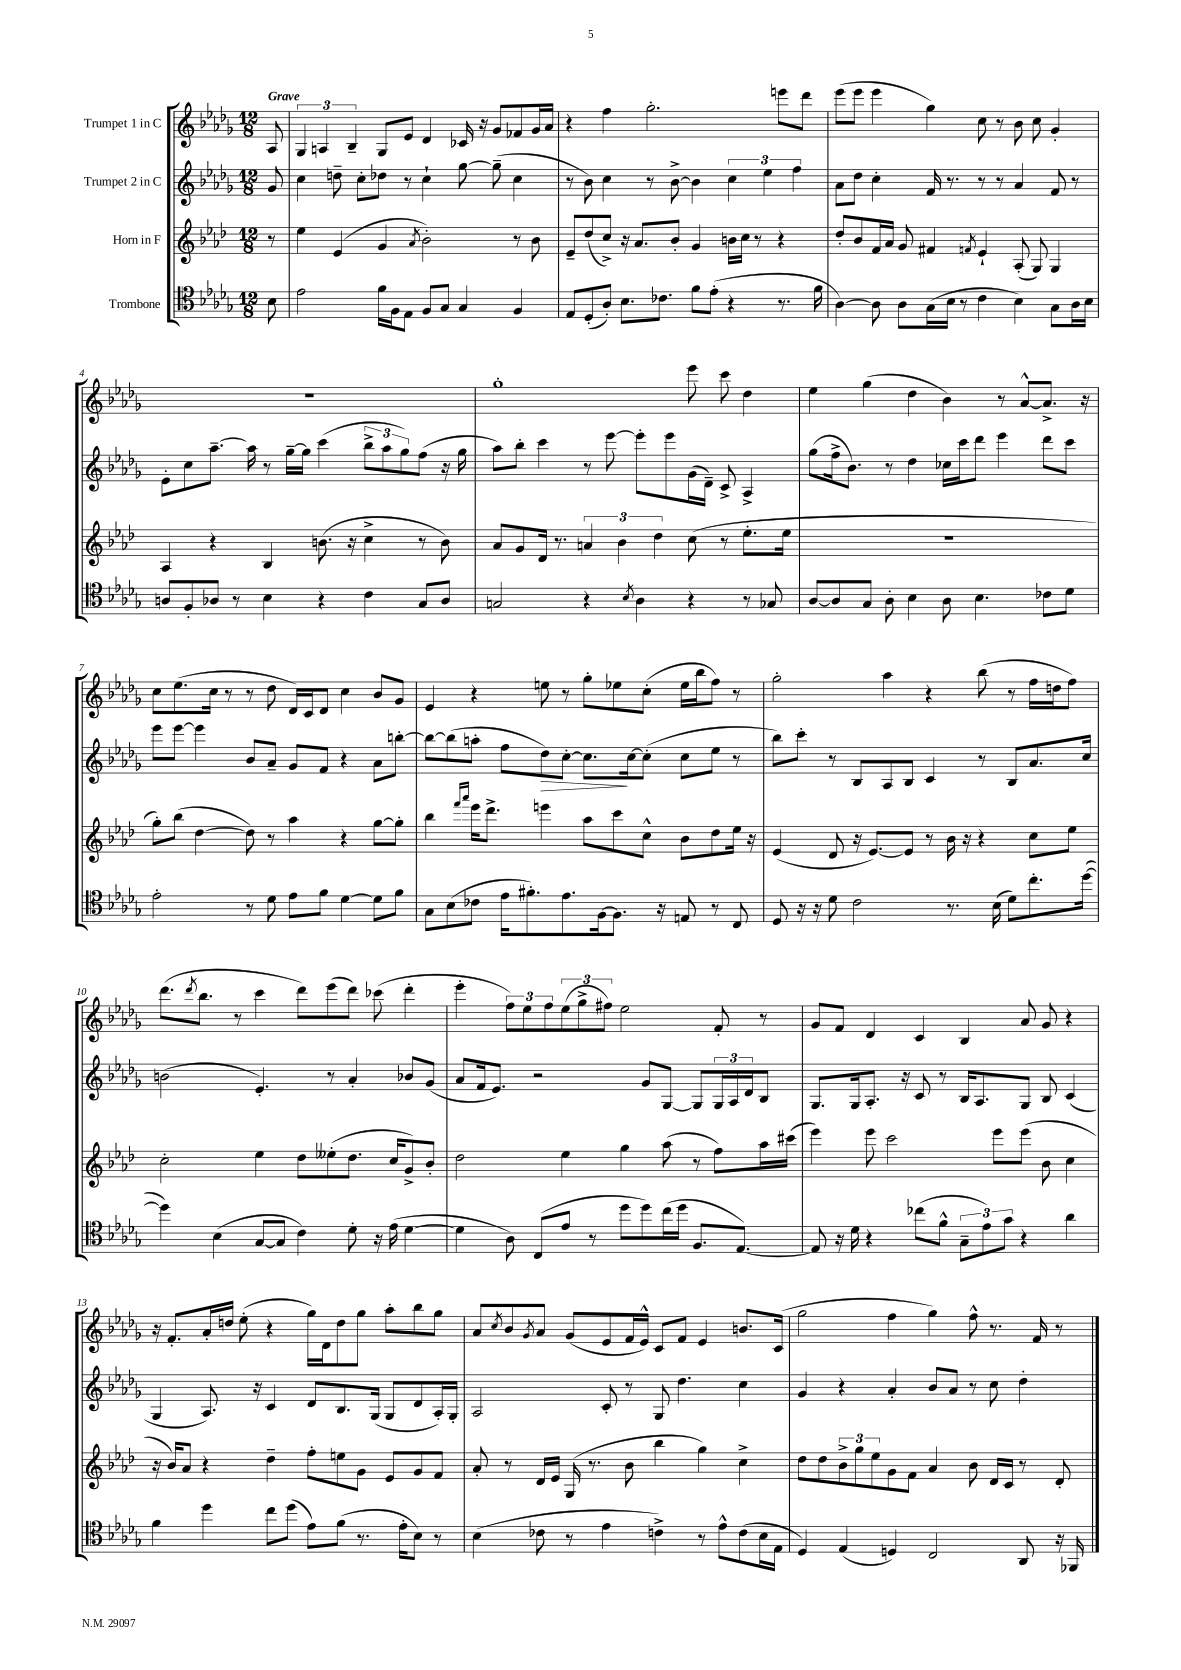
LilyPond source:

<<
\new StaffGroup <<
\new Staff = "s0" \with { instrumentName = "Trumpet 1 in C" } {
    \clef treble \key des \major \numericTimeSignature \time 12/8 \partial 8 \tempo "Grave"
    aes8 |
    \tuplet 3/2 { ges4 a4 bes4-- } ges8 ees'8 des'4 ces'16 r16 ges'8 fes'8 ges'16 aes'16 |
    r4 f''4 ges''2.-. e'''8 des'''8 |
    ees'''8( ees'''8 ees'''4 ges''4) c''8 r8 bes'8 c''8 ges'4-. |
    R1. |
    ges''1-. ees'''8 c'''8 des''4 |
    ees''4 ges''4( des''4 bes'4) r8 aes'8~-^ aes'8.-> r16 |
    c''8 ees''8.( c''16 r8 r8 des''8 des'16) c'16 des'8 c''4 bes'8 ges'8 |
    ees'4 r4 e''8 r8 ges''8-. ees''8 c''8-.( ees''16 bes''16 f''8) r8 |
    ges''2-. aes''4 r4 bes''8( r8 f''16 d''16 f''8) |
    des'''8.( \acciaccatura { des'''8 } bes''8. r8 c'''4 des'''8) ees'''8( des'''8) ces'''8( des'''4-. |
    ees'''4-. \tuplet 3/2 { f''8) ees''8 f''8 } \tuplet 3/2 { ees''8( ges''8-> fis''8) } ees''2 f'8-. r8 |
    ges'8 f'8 des'4 c'4 bes4 aes'8 ges'8 r4 |
    r16 f'8.-. aes'16-. d''16 ees''8-.( r4 ges''16) des'16 d''8 ges''8 aes''8-. bes''8 ges''8 |
    aes'8 \acciaccatura { c''8 } bes'8 \acciaccatura { ges'8 } aes'8 ges'8( ees'8 f'16 ees'16-^) c'8 f'8 ees'4 b'8. c'16( |
    ges''2 f''4 ges''4) f''8-^ r8. f'16 r8 \bar "|." |
}
\new Staff = "s1" \with { instrumentName = "Trumpet 2 in C" } {
    \clef treble \key des \major \numericTimeSignature \time 12/8 \partial 8
    ges'8 |
    c''4 d''8-- c''8-. des''8 r8 c''4-! ges''8~ ges''8--( c''4 |
    r8 bes'8) c''4 r8 bes'8~-> bes'4 \tuplet 3/2 { c''4 ees''4 f''4 } |
    aes'8 des''8 c''4-. f'16 r8. r8 r8 aes'4 f'8 r8 |
    ees'8-. c''8 aes''8.~-- aes''16 r8 ges''16~-- ges''16 c'''4( \tuplet 3/2 { bes''8-> aes''8 ges''8) } f''8( r16 ges''16 |
    aes''8) bes''8-. c'''4 r8 ees'''8~ ees'''8-. ees'''8 ges'16( des'16--) c'8-> aes4-> |
    ges''8( f''16-> bes'8.) r8 des''4 ces''16 c'''16 des'''8 ees'''4 des'''8 c'''8 |
    ees'''8 ees'''8~ ees'''4 bes'8 aes'8-- ges'8 f'8 r4 aes'8 b''8~-. |
    b''8~ b''8( a''8-. f''8 des''8\>) c''8~-. c''8.\! c''16~ c''8-.( c''8 ees''8 r8 |
    bes''8) c'''8-. r8 bes8 aes8 bes8 c'4 r8 bes8 aes'8. c''16 |
    b'2( ees'4.-.) r8 aes'4-. bes'8 ges'8( |
    aes'8 f'16 ees'8.) r2 ges'8 ges8~ ges8 \tuplet 3/2 { ges16 aes16 des'16 } bes8 |
    ges8. ges16 aes8.-. r16 c'8 r8 bes16 aes8. ges8 bes8 c'4( |
    ges4 aes8.) r16 c'4 des'8 bes8. ges16( ges8 des'8 aes16-.) ges16-. |
    aes2 c'8-. r8 ges8 des''4. c''4 |
    ges'4 r4 aes'4-. bes'8 aes'8 r8 c''8 des''4-. \bar "|." |
}
\new Staff = "s2" \with { instrumentName = "Horn in F" } {
    \clef treble \key aes \major \numericTimeSignature \time 12/8 \partial 8
    r8 |
    ees''4 ees'4( g'4 \acciaccatura { aes'8 } bes'2-.) r8 bes'8 |
    ees'8-- des''8( c''8->) r16 aes'8. bes'8-. g'4 b'16 c''16 r8 r4 |
    des''8-. bes'8 f'16 aes'16 g'8 fis'4 \acciaccatura { f'8 } ees'4-! aes8-.( g8) g4 |
    aes4 r4 bes4 b'8.( r16 c''4-> r8 b'8) |
    aes'8 g'8 des'16 r8. \tuplet 3/2 { a'4 bes'4 des''4 } c''8( r8 ees''8.-. ees''16 |
    R1. |
    g''8-.) bes''8( des''4~ des''8) r8 aes''4 r4 g''8~ g''8-. |
    bes''4 \grace { f'''16 aes'''16 } ees'''16 des'''8.-> e'''4 aes''8 c'''8 c''8-^ bes'8 des''8 ees''16 r16 |
    ees'4( des'8 r16 ees'8.~) ees'8 r8 bes'16 r16 r4 c''8 ees''8 |
    c''2-. ees''4 des''8 eeses''8-.( des''8. c''16 g'8->) bes'8-. |
    des''2 ees''4 g''4 aes''8( r8 f''8) aes''16 cis'''16( |
    ees'''4) ees'''8 c'''2 ees'''8 ees'''8( bes'8 c''4 |
    r16 bes'16) aes'8 r4 des''4-- f''8-. e''8 g'8 ees'8 g'8 f'8 |
    aes'8-. r8 des'16 ees'16 g16( r8. bes'8 bes''4 g''4) c''4-> |
    des''8 des''8 \tuplet 3/2 { bes'8-> g''8 ees''8 } g'8 f'8 aes'4 bes'8 des'16 c'16 r8 des'8-. \bar "|." |
}
\new Staff = "s3" \with { instrumentName = "Trombone" } {
    \clef tenor \key des \major \numericTimeSignature \time 12/8 \partial 8
    bes8 |
    ees'2 f'16 f16 ees8 f8 ges8 ges4 f4 |
    ees8 des8-.( aes8-.) bes8. ces'8. f'8 ees'8-.( r4 r8. f'16 |
    aes4~) aes8 aes8 ges16( bes16 r8 c'4 bes4) ges8 aes16 bes16 |
    a8 f8-. aes8 r8 bes4 r4 c'4 ges8 aes8 |
    g2 r4 \acciaccatura { bes8 } aes4 r4 r8 ges8 |
    aes8~ aes8 ges8 aes8-. bes4 aes8 bes4. ces'8 des'8 |
    ees'2-. r8 des'8 ees'8 f'8 des'4~ des'8 f'8 |
    ges8 bes8( ces'8 ees'16 fis'8.-.) ees'8. f16~ f8. r16 e8 r8 c8 |
    des8 r16 r16 des'8 c'2 r8. bes16( des'8) c''8.-. des''16~( |
    des''4) bes4( ges8~ ges8 c'4) des'8-. r16 ees'16( des'4~ |
    des'4 aes8) c8( ees'8 r8 des''8 des''8) c''16( des''16 f8. ees8.~) |
    ees8 r16 des'16 r4 ces''8( f'8-^ \tuplet 3/2 { ges8-- ees'8) ges'8 } r4 aes'4 |
    f'4 des''4 c''8 des''8( ees'8) f'8( r8. ees'16-. bes8) r8 |
    bes4( ces'8 r8 ees'4 c'4->) r8 ees'8-^ c'8( bes16 ees16 |
    des4) ees4( d4) c2 aes,8 r16 fes,16 \bar "|." |
}
>>
>>
